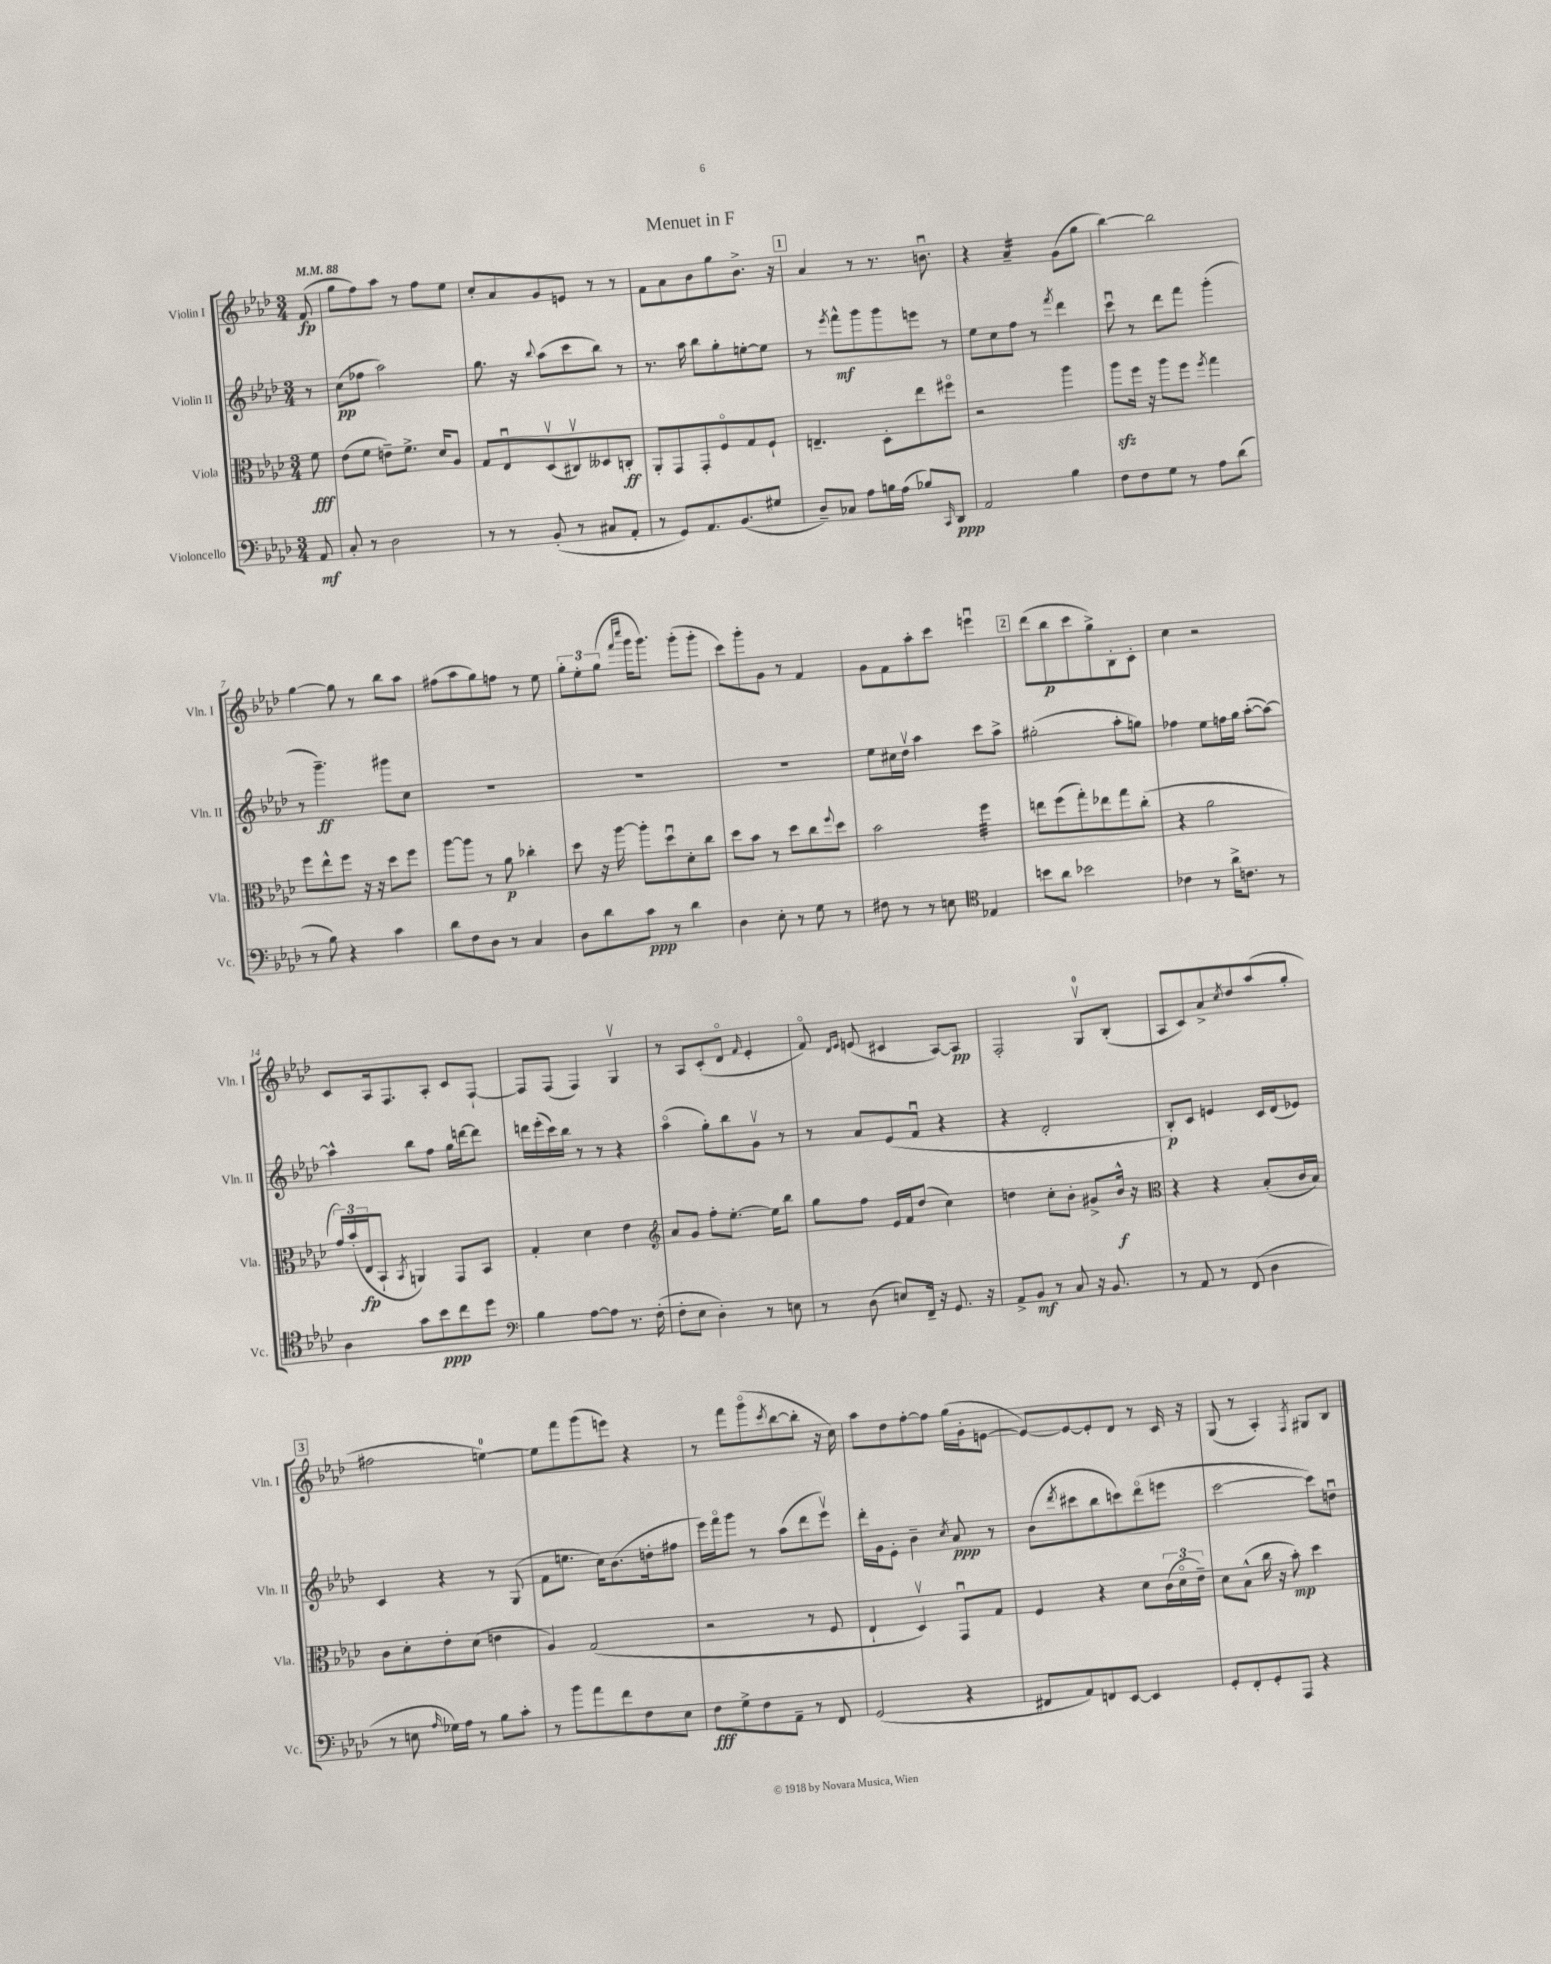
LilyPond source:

\header { title = "Menuet in F" }
<<
\new StaffGroup <<
\new Staff = "s0" \with { instrumentName = "Violin I" shortInstrumentName = "Vln. I" } {
    \clef treble \key aes \major \numericTimeSignature \time 3/4 \partial 8 \tempo 4 = 88
    f'8\fp( |
    g''8 f''8) aes''8 r8 f''8 ees''8 |
    c''8-. aes'8 g'8 e'8 r8 r8 |
    f'8 aes'8 bes'8 g''8 bes'8.-> r16 |
    \mark \markup { \box "1" } aes'4 r8 r8. b'8.\downbow |
    r4 aes'4:16-- g'8( g''8 |
    bes''4~) bes''2 |
    g''4~ g''8 r8 bes''8 aes''8 |
    fis''8( aes''8 g''8) f''8 r8 ees''8 |
    \tuplet 3/2 { g''8-. ees''8-. g''8( } \grace { f'''16 c''''16 } g'''16 g'''8.) g'''8-.( g'''8-. |
    c'''8) g'''8-. g'8 r8 f'4 |
    g'8 f'8 aes''8-. c'''8 e'''4\downbow |
    \mark \markup { \box "2" } des'''8( bes''8\p c'''8 g''8->) bes8-. c'8-. |
    c''4 r2 |
    c'8 aes16 f8. aes8-. c'8 f8~-! |
    f8 f8( f4) g4\upbow |
    r8 aes8 c'8-.( des'8\flageolet \grace { f'16 } ees'4-. |
    f'8\flageolet) \grace { des'16 ees'16 } e'8( cis'4 aes8~) aes8\pp |
    f2-. g8-0\upbow bes8-.( |
    aes8 c'8) aes'8-> \acciaccatura { c''8 } des''8 aes''8( g''8-. |
    \mark \markup { \box "3" } fis''2 e''4-0~) |
    e''8 f'''8 g'''8( e'''8) r4 |
    r8 f'''8 g'''8\flageolet( \acciaccatura { c'''8 } bes''8~ bes''8-. r16 c''16) |
    aes''8 des''8 f''8~-. f''8 g''16( g'16-. e'8~ |
    e'8~) e'8~ e'8-. des'8 r8 c'16 r16 |
    g8( r8 aes4-.) \acciaccatura { f8 } gis8 bes8 \bar "|." |
}
\new Staff = "s1" \with { instrumentName = "Violin II" shortInstrumentName = "Vln. II" } {
    \clef treble \key aes \major \numericTimeSignature \time 3/4 \partial 8
    r8 |
    c''8\pp( fes''8 aes''2) |
    g''8. r16 \appoggiatura { bes''8 } aes''8( c'''8 bes''8) r8 |
    r8. aes''16 bes''8 g''8-. e''8~-. e''8 |
    \mark \markup { \box "1" } r8 \acciaccatura { ees'''8 } f'''8-^\mf g'''8 g'''8 e'''8 r8 |
    ees''8 c''8 f''8 r8 \acciaccatura { f'''8 } des'''4 |
    c'''8\downbow r8 des'''8 f'''8 g'''4-.( |
    r8 g'''4.--\ff) gis'''8 c''8 |
    R2. |
    R2. |
    R2. |
    ees''8 cis''16 des''16\upbow aes''4 c'''8 aes''8-> |
    \mark \markup { \box "2" } gis''2-.( aes''8-. g''8) |
    fes''4 ees''8 f''16 g''16 aes''8~-.( aes''8~) |
    aes''4-^ bes''8 f''8 g''16 d'''16~ d'''8 |
    d'''16 ees'''16-.( c'''16) bes''16 r8 r8 r4 |
    aes''4\flageolet( g''8-.) bes''8 g'8\upbow r8 |
    r8 aes'8 ees'8( f'8\downbow r4 |
    r4 des'2-. |
    bes8-.\p) c'8 e'4 c'16 des'16( ees'8) |
    \mark \markup { \box "3" } c'4 r4 r8 g8( |
    f'8 e''8. c''16) bes'8.( d''16-. fis''8 |
    ees'''16) f'''16\flageolet g'''8 r8 aes''8( des'''8 ees'''8\upbow) |
    des'''16-. g'16 ees'8-. bes'4-- \acciaccatura { c''8 } aes'8\ppp r8 |
    bes'8( \acciaccatura { des'''8 } cis'''8 bes''8 c'''8) des'''8\flageolet( e'''8 |
    c'''2~ c'''8) d''8\downbow \bar "|." |
}
\new Staff = "s2" \with { instrumentName = "Viola" shortInstrumentName = "Vla." } {
    \clef alto \key aes \major \numericTimeSignature \time 3/4 \partial 8
    f'8\fff |
    ees'8( f'8 e'8--) f'8.-> des'16 aes8 |
    g8 ees8\downbow des8\upbow( cis8\upbow) deses8 c8-.\ff |
    aes,8-. g,8 g,8-. f8\flageolet g8 f8-! |
    \mark \markup { \box "1" } e4.-- des8-. ees''8 fis''8\flageolet |
    r2 aes''4 |
    aes''8\sfz f''16 r16 aes''8 f''8 \acciaccatura { f''8 } g''4 |
    f''8 ees''8-^ f''8 r16 r16 des''8 f''8 |
    aes''8~ aes''8 r8 aes'8\p ces''4-. |
    des''8 r16 aes''16~ aes''8-. des''8\downbow des'8-. c''8 |
    des''8 bes'8 r8 des''8 c''8 \appoggiatura { f''8 } des''8 |
    bes'2 f''4:32 |
    \mark \markup { \box "2" } e''8 f''8( g''8-.) ees''8 g''8 c''8-.( |
    r4 aes'2 |
    \tuplet 3/2 { g'16) bes'16-.( ees16\fp } bes,8-! \acciaccatura { bes,8 } a,4) g,8 bes,8 |
    g4-. des'4 ees'4 |
    \clef treble aes'8 g'8 f''8-. ees''8.~-. ees''16 bes''8 |
    g''8 f''8 ees'16 f'16 des''8( c''4) |
    d''4 c''8-. bes'8-. gis'8-> bes'16-^\f r16 |
    \clef alto r4 r4 bes8-.( c'16 bes16) |
    \mark \markup { \box "3" } c'8 des'8-. ees'8-. des'8( e'4 |
    aes4) g2( |
    r2 r8 f8 |
    ees4-! des4\upbow) g,8\downbow g8 |
    f4 r4 des'8 \tuplet 3/2 { c'16( des'16\flageolet ees'16--) } |
    des'8 bes8-^( c''16 r16 bes'8-.\mp) des''4 \bar "|." |
}
\new Staff = "s3" \with { instrumentName = "Violoncello" shortInstrumentName = "Vc." } {
    \clef bass \key aes \major \numericTimeSignature \time 3/4 \partial 8
    aes,8\mf |
    c8-. r8 des2 |
    r8 r8 bes,8-.( r8 cis8 aes,8-. |
    r8 g,8) aes,8. bes,8.( gis8 |
    \mark \markup { \box "1" } des8--) ces8 aes8 b16 aes16( bes8) \grace { c,16 } des,8\ppp |
    aes,2 bes4 |
    f8 f8 g8 r8 aes8 des'8( |
    r8 bes8) r4 c'4 |
    des'8 f8 des8 r8 c4 |
    des8 des'8 c'8\ppp r8 des'4 |
    des4 ees8-. r8 g8 r8 |
    fis8 r8 r8 e8 \clef tenor ees4 |
    \mark \markup { \box "2" } b'8 aes'8 bes'2 |
    ces'4 r8 aes'16-> c'8. r8 |
    aes4 g'8 bes'8\ppp c''8 des''8 |
    \clef bass bes4 aes8~ aes8 r8. f16-.( |
    f8-. ees8 des4-.) r8 e8 |
    r8 des8( e8) f,16-- r16 g,8. r16 |
    aes,8-> bes,8\mf r8 c8 r16 bes,8. |
    r8 aes,8 r8 f,8( des4 |
    \mark \markup { \box "3" } r8 e8 \grace { aes16 } ges16) aes16 r8 bes8 c'8-. |
    r8 bes'8 aes'8 f'8 f8 ees8 |
    f8\fff g8-> f8 aes,8-- r8 f,8 |
    g,2( r4 |
    fis,8 aes,8) f,8 ees,8~ ees,4 |
    g,8-. f,8-. g,8-. aes,,8 r4 \bar "|." |
}
>>
>>
